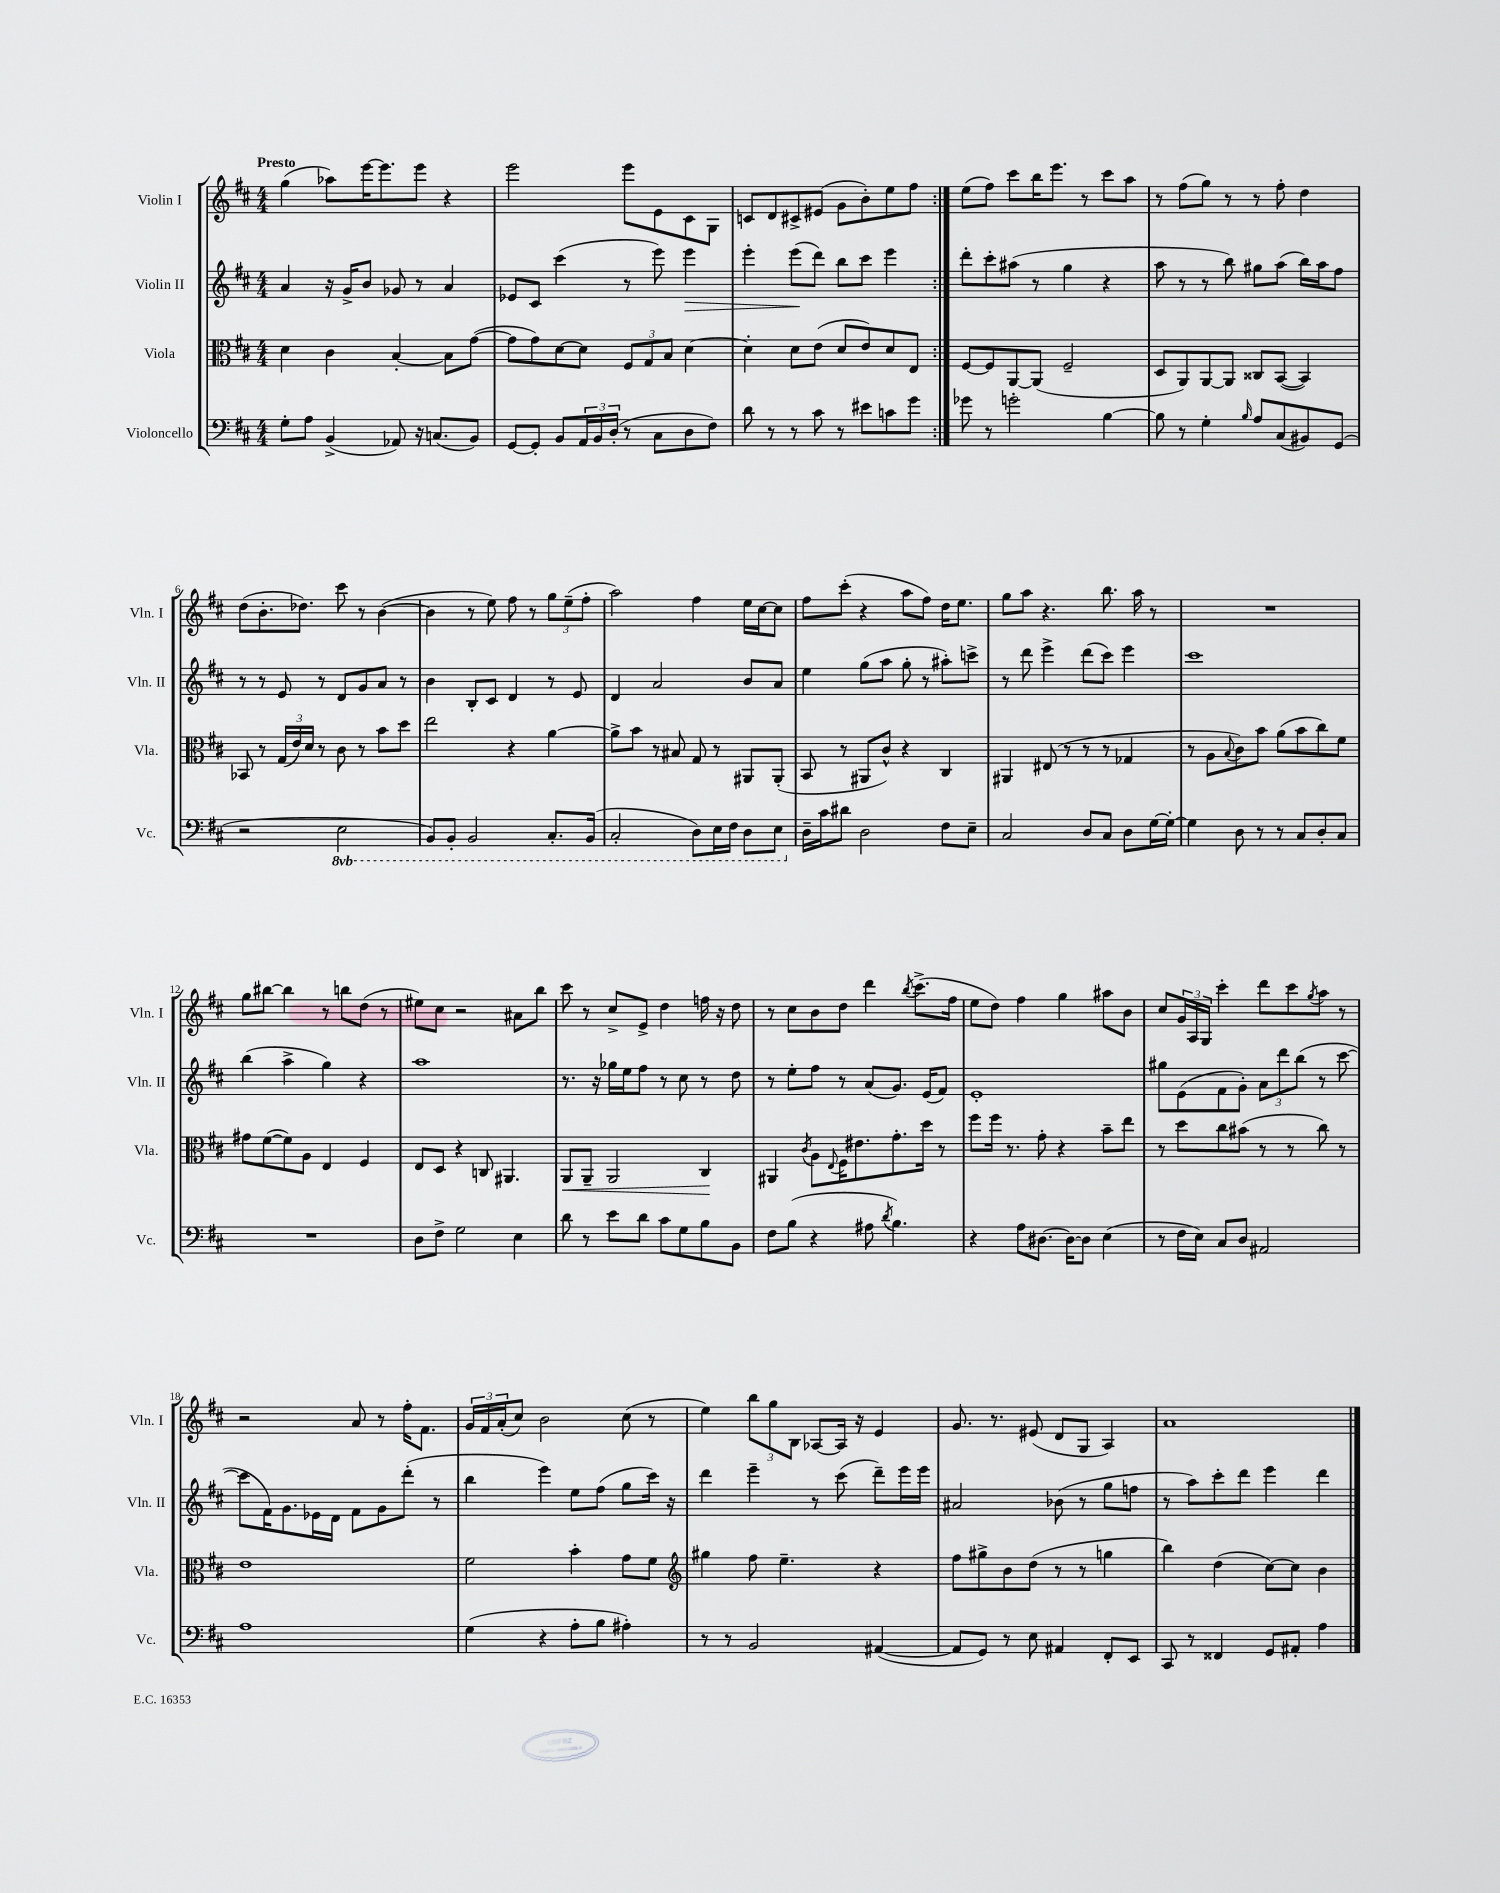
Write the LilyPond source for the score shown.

<<
\new StaffGroup <<
\new Staff = "s0" \with { instrumentName = "Violin I" shortInstrumentName = "Vln. I" } {
    \clef treble \key d \major \numericTimeSignature \time 4/4 \tempo "Presto"
    \repeat volta 2 { g''4( aes''8) e'''16~ e'''8. e'''8 r4 |
    e'''2 e'''8 e'8 cis'8 g8 |
    c'8 d'8 cis'8-> eis'8( g'8 b'8-.) e''8 fis''8 | }
    e''8( fis''8) cis'''8 b''16 e'''8. r8 cis'''8 a''8 |
    r8 fis''8( g''8) r8 r8 fis''8-. d''4 |
    d''8( b'8.-. des''8.) cis'''8 r8 b'4~( |
    b'4 r8 e''8) fis''8 r8 \tuplet 3/2 { g''8 e''8--( fis''8-. } |
    a''2) fis''4 e''16 cis''16~ cis''8 |
    fis''8 cis'''8-.( r4 a''8 fis''8) d''16 e''8. |
    g''8 a''8 r4. b''8. a''16 r8 |
    R1 |
    g''8 bis''8~ bis''4 r8 b''8 d''8( r8 |
    eis''8) cis''8 r2 ais'8 b''8 |
    cis'''8 r8 cis''8-> e'8-> d''4 f''16 r16 d''8 |
    r8 cis''8 b'8 d''8 d'''4 \acciaccatura { b''8 } cis'''8.->( fis''16 |
    e''8 d''8) fis''4 g''4 ais''8 b'8 |
    cis''8 \tuplet 3/2 { g'16 a16 g16 } cis'''4-. d'''8 cis'''8 \acciaccatura { g''8 } a''8 r8 |
    r2 a'8 r8 fis''16-. fis'8. |
    \tuplet 3/2 { g'16 fis'16 a'16-.( } cis''8) b'2 cis''8( r8 |
    e''4) \tuplet 3/2 { b''8 g''8 b8 } aes8~ aes16 r16 e'4 |
    g'8. r8. eis'8( d'8 g8 a4) |
    a'1 \bar "|." |
}
\new Staff = "s1" \with { instrumentName = "Violin II" shortInstrumentName = "Vln. II" } {
    \clef treble \key d \major \numericTimeSignature \time 4/4
    \repeat volta 2 { a'4 r16 g'16-> b'8 ges'8 r8 a'4 |
    ees'8 cis'8 cis'''4( r8 e'''8) e'''4\> |
    e'''4-. e'''8\!( d'''8) b''8 cis'''8 e'''4 | }
    d'''8-. cis'''8-. ais''8( r8 g''4 r4 |
    a''8 r8 r8 b''8) gis''8 a''8( b''16) a''16 fis''8 |
    r8 r8 e'8 r8 d'8 g'8 a'8 r8 |
    b'4 b8-. cis'8 d'4 r8 e'8 |
    d'4 a'2 b'8 a'8 |
    e''4 g''8( a''8 g''8-. r8 ais''8-.) c'''8-> |
    r8 d'''8 e'''4-> d'''8( cis'''8) e'''4 |
    cis'''1 |
    b''4( a''4-> g''4) r4 |
    a''1 |
    r8. r16 ges''16 e''16 fis''8 r8 cis''8 r8 d''8 |
    r8 e''8-. fis''8 r8 a'8( g'8.) e'16( fis'8) |
    e'1-. |
    gis''8 e'8( fis'8 g'8-.) \tuplet 3/2 { a'8 d'''8 b''8( } r8 cis'''8~ |
    cis'''8 fis'16) g'8. ees'16 d'16 fis'8 g'8 d'''8-.( r8 |
    b''4 e'''4) e''8 fis''8( g''8 cis'''16) r16 |
    d'''4 e'''4-- r8 cis'''8( d'''8--) e'''16 e'''16 |
    ais'2 bes'8( r8 g''8 f''8 |
    r8 a''8) cis'''8-. d'''8 e'''4 d'''4 \bar "|." |
}
\new Staff = "s2" \with { instrumentName = "Viola" shortInstrumentName = "Vla." } {
    \clef alto \key d \major \numericTimeSignature \time 4/4
    \repeat volta 2 { d'4 cis'4 b4~-. b8 g'8~( |
    g'8 g'8) d'8~ d'8 \tuplet 3/2 { fis8 g8 b8 } d'4~ |
    d'4-. d'8 e'8( d'8 e'8) d'8 e8 | }
    fis8~ fis8 a,8~ a,8( fis2-- |
    d8 a,8) a,8~ a,8 cisis8 b,8~( b,4) |
    bes,8 r8 \tuplet 3/2 { g16( e'16) d'16 } r8 cis'8 r8 b'8 d''8 |
    e''2 r4 a'4~ |
    a'8-> b'8 r8 bis8 g8 r8 ais,8 ais,8-.( |
    b,8 r8 ais,8 cis'8-^) r4 cis4 |
    ais,4 eis8( r8 r8 r8 ges4 |
    r8 a8 \appoggiatura { b8 } cis'8) b'8 a'8( b'8 cis''8) fis'8 |
    gis'8 fis'8~( fis'8) a8 e4 fis4 |
    e8 d8 r4 c8 ais,4. |
    a,8\< a,8-- a,2 cis4\! |
    ais,4 \acciaccatura { cis'8 } a8 \appoggiatura { e8 } fis16 eis'8. g'8.-. d''16 r8 |
    fis''8 fis''16 r8. g'8-. r4 b'8-- e''8 |
    r8 d''8 cis''8 bis'8( r8 r8 cis''8) r8 |
    e'1 |
    fis'2 b'4-. g'8 fis'8 |
    \clef treble gis''4 fis''8 e''4.-- r4 |
    fis''8 gis''8-> b'8 d''8( r8 r8 g''4 |
    b''4) d''4( cis''8~) cis''8 b'4 \bar "|." |
}
\new Staff = "s3" \with { instrumentName = "Violoncello" shortInstrumentName = "Vc." } {
    \clef bass \key d \major \numericTimeSignature \time 4/4 \set Staff.ottavationMarkups = #ottavation-simple-ordinals
    \repeat volta 2 { g8-. a8 b,4->( aes,8) r16 c8.( b,8) |
    g,8~ g,8-. b,8 \tuplet 3/2 { a,16 b,16 d16-.( } r8 cis8 d8 fis8) |
    d'8 r8 r8 cis'8 r8 eis'8 c'8 g'8 | }
    ges'8 r8 g'2-. b4~ |
    b8 r8 g4-. \grace { b16 } a8 cis8( bis,8) g,8( |
    r2 \ottava #-1 e,2 |
    b,,8) b,,8-. b,,2 cis,8.-. b,,16( |
    cis,2-. d,8) e,16 fis,16 d,8 e,8 \ottava #0 |
    d16-- cis'16 dis'8 d2 fis8 e8-- |
    cis2 d8 cis8 d8 g16~ g16~-. |
    g4 d8 r8 r8 cis8 d8-. cis8 |
    R1 |
    d8 fis8-> g2 e4 |
    d'8 r8 e'8 d'8 cis'8 g8 b8 b,8 |
    fis8 b8( r4 ais8 \acciaccatura { d'8 } b4.) |
    r4 a8 dis8.~ dis16~ dis8 e4( |
    r8 fis16 e16) cis8 d8 ais,2 |
    a1 |
    g4( r4 a8-. b8 ais4-.) |
    r8 r8 b,2 ais,4~( |
    ais,8 g,8) r8 e8 ais,4 fis,8-. e,8 |
    cis,8 r8 fisis,4 g,8 ais,8-. a4 \bar "|." |
}
>>
>>
